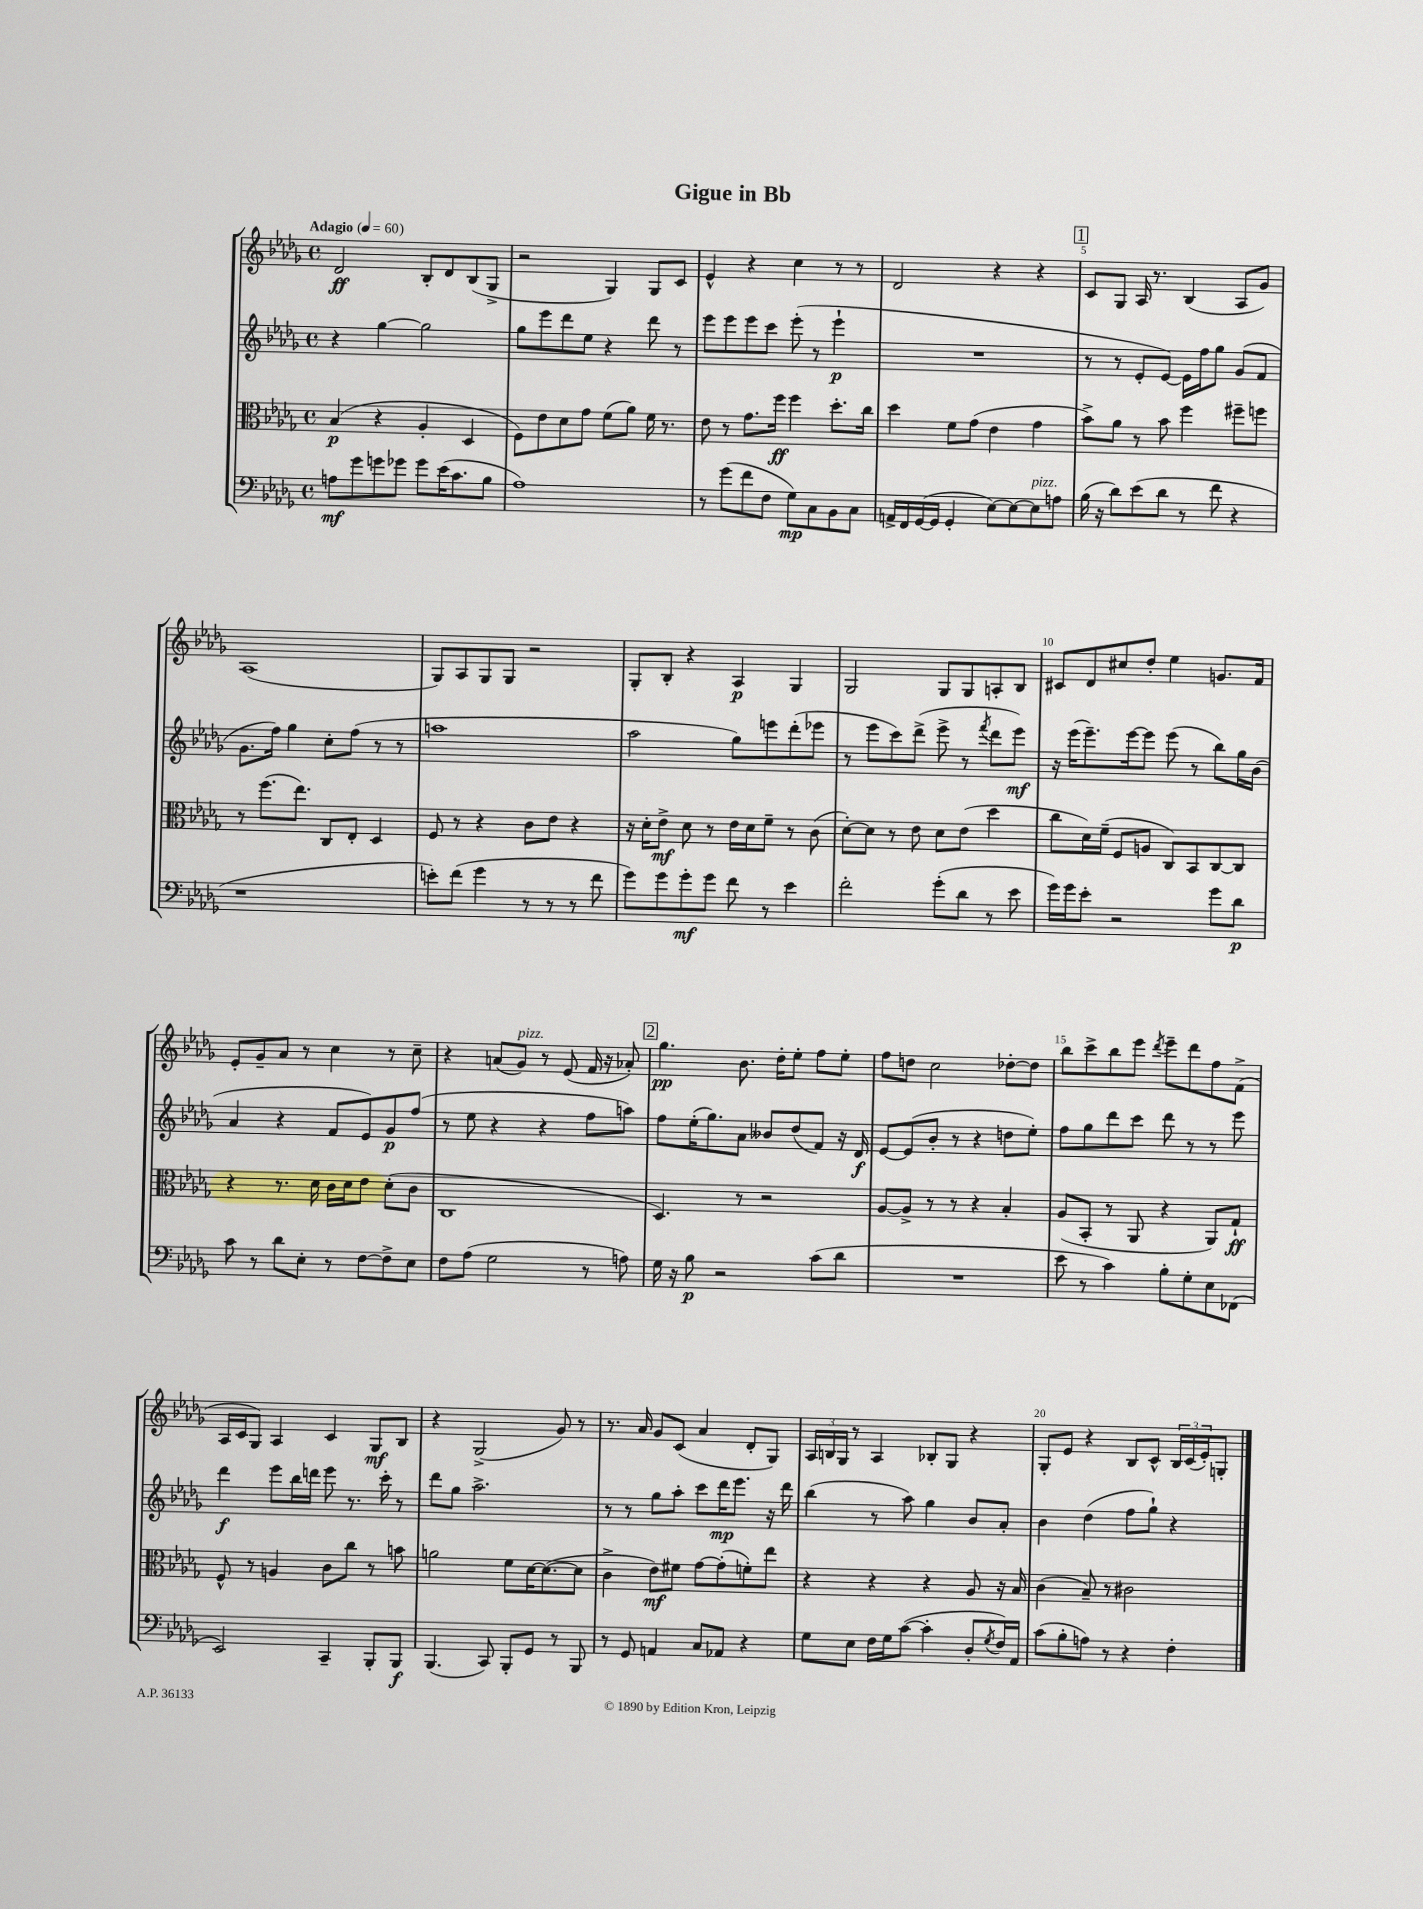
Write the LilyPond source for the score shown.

\header { title = "Gigue in Bb" }
<<
\new StaffGroup <<
\new Staff = "s0" {
    \clef treble \key des \major \defaultTimeSignature \time 4/4 \tempo "Adagio" 4 = 60
    des'2\ff bes8-. des'8 bes8( ges8-> |
    r2 ges4) ges8 c'8 |
    ees'4-^ r4 c''4 r8 r8 |
    des'2 r4 r4 |
    \mark \markup { \box "1" } c'8 ges8 aes16 r8. bes4( aes8 ges'8) |
    aes1( |
    ges8) aes8 ges8 ges8 r2 |
    ges8-. bes8-. r4 aes4\p ges4 |
    ges2 ges8 ges8 a8-. bes8 |
    cis'8 des'8 cis''8 des''8-. ees''4 g'8. f'16 |
    ees'8-. ges'8-- aes'8 r8 c''4 r8 c''8-- |
    r4 a'8( ges'8^\markup { \italic "pizz." }) r8 ees'8( f'16 r16 aes'8-.) |
    \mark \markup { \box "2" } ges''4.\pp bes'8. des''16-. ees''8-. f''8 ees''8-. |
    f''8 d''8 c''2 des''8~-. des''8 |
    bes''8 c'''8-> bes''8 ees'''8 \acciaccatura { des'''8 } ees'''8-- des'''8 f''8 f'8->( |
    aes16 c'16 ges8) aes4 c'4 ges8\mf bes8 |
    r4 ges2->( ges'8) r8 |
    r8. aes'16 ges'8 c'8( aes'4 des'8-. ges8) |
    \tuplet 3/2 { aes16 b16 ges16 } r8 aes4 bes8-. ges8 r4 |
    ges8-. ees'8 r4 bes8 c'8-^ \tuplet 3/2 { bes16 c'16( ees'16-.) } g8-. \bar "|." |
}
\new Staff = "s1" {
    \clef treble \key des \major \defaultTimeSignature \time 4/4
    r4 ges''4~ ges''2 |
    ges''8 ees'''8 des'''8 ees''8 r4 des'''8 r8 |
    ees'''8 ees'''8 ees'''8 c'''8 ees'''8-.( r8 ees'''4-!\p |
    R1 |
    \mark \markup { \box "1" } r8 r8 ees'8-. ees'8~) ees'16 f''16 ges''8 ges'8( f'8 |
    ges'8. f''16) ges''4 c''8-. f''8( r8 r8 |
    a''1 |
    aes''2 ges''8) e'''8 des'''8-.( ees'''8 |
    r8 ees'''8 c'''8) des'''8->( ees'''8-> r8 \acciaccatura { f'''8 } des'''8 ees'''8\mf) |
    r16 ees'''16( ees'''8.--) ees'''16~ ees'''8 ees'''8( r8 bes''8) ges''16 bes'16( |
    aes'4 r4 f'8 ees'8) ges'8\p f''8( |
    r8 ees''8 r4 r4 f''8 a''8) |
    \mark \markup { \box "2" } f''8 ees''16-.( ges''8.) aes'8 beses'8 des''8( f'8) r16 des'16\f |
    ees'8~ ees'8( bes'8-. r8 r4 d''8 ees''8-.) |
    f''8 ges''8 des'''8 c'''8 des'''8 r8 r8 ees'''8 |
    des'''4\f ees'''8 bes''16 d'''16 ees'''8 r8. c'''16-. r8 |
    des'''8 ges''8 aes''2.-> |
    r8 r8 ges''8 aes''8-. c'''8 des'''16\mp ees'''8. r16 des'''16 |
    bes''4( r8 aes''8) ges''4 bes'8 aes'8-. |
    bes'4 des''4( f''8 ges''8-!) r4 \bar "|." |
}
\new Staff = "s2" {
    \clef alto \key des \major \defaultTimeSignature \time 4/4
    bes4\p( r4 aes4-. des4 |
    f8) ees'8 des'8 ges'8 f'8( aes'8) f'16 r8. |
    ees'8 r8 ges'8. f''16\ff f''4 des''8.-. c''16 |
    des''4 f'8 ges'8( ees'4 ges'4 |
    \mark \markup { \box "1" } bes'8->) aes'8 r8 bes'8 f''4 fis''8-- f''8 |
    r8 f''8.( ees''8.) c8 ees8-. des4 |
    f8 r8 r4 c'8 ees'8 r4 |
    r16 des'16-. ees'8->\mf des'8 r8 ees'16 des'16 f'8-- r8 c'8( |
    des'8~-.) des'8 r8 ees'8 des'8 ees'8( des''4 |
    c''8 des'16) f'16--( f8 a8 c8) bes,8 c8~ c8 |
    r4 r8. des'16 c'16 des'16 ees'8 des'8-.( c'8 |
    c1 |
    \mark \markup { \box "2" } des4.) r8 r2 |
    aes8~ aes8-> r8 r8 r4 bes4-. |
    aes8( bes,8-. r8 aes,8 r4 aes,8) ges8-!\ff |
    f8-^ r8 a4 c'8 c''8 r8 b'8 |
    a'2 f'8 des'16~ des'8.~( des'8 |
    c'4-> ees'8\mf) fis'8 ges'8~ ges'8-.( f'8-.) ees''8 |
    r4 r4 r4 aes8 r16 bes16 |
    c'4( bes8--) r8 cis'2 \bar "|." |
}
\new Staff = "s3" {
    \clef bass \key des \major \defaultTimeSignature \time 4/4
    a8\mf ges'8 g'8 ges'8 ges'8 ees'16( c'8. bes8 |
    aes1) |
    r8 ges'8( f'8 f8 ges8\mp) c8 bes,8 c8 |
    a,16-> f,16 ges,16~( ges,16 ges,4-. ees8~) ees8~ ees8^\markup { \italic "pizz." } a8 |
    \mark \markup { \box "1" } bes16( r16 des'8) ees'8( des'8 r8 f'8 r4 |
    r1 |
    e'8-.) f'8( ges'4 r8 r8 r8 f'8 |
    ges'8) ges'8 ges'8-.\mf ges'8 f'8 r8 ees'4 |
    f'2-. ges'8-.( des'8 r8 ees'8 |
    ges'16) ges'16 ees'8-. r2 ges'8 des'8\p |
    c'8 r8 des'8 ees8-. r8 f8~ f8-> ees8 |
    f8 aes8( ges2 r8 a8) |
    \mark \markup { \box "2" } ges16 r16 bes8\p r2 c'8( des'8 |
    R1 |
    ees'8 r8 c'4) bes8-. ges8-. ees8 fes,8( |
    ees,2) c,4-- bes,,8-. bes,,8\f |
    bes,,4.( c,8) bes,,8-. ges,8 r8 bes,,8 |
    r8 ges,8 a,4 c8 aes,8 r4 |
    ges8 ees8 f16 ges16 c'8~( c'4-. des8-. \acciaccatura { ges8 } f16) aes,16 |
    c'8( bes8-. a8) r8 r4 f4-. \bar "|." |
}
>>
>>
\layout { \context { \Score \override BarNumber.break-visibility = ##(#f #t #t) barNumberVisibility = #(every-nth-bar-number-visible 5) } }
